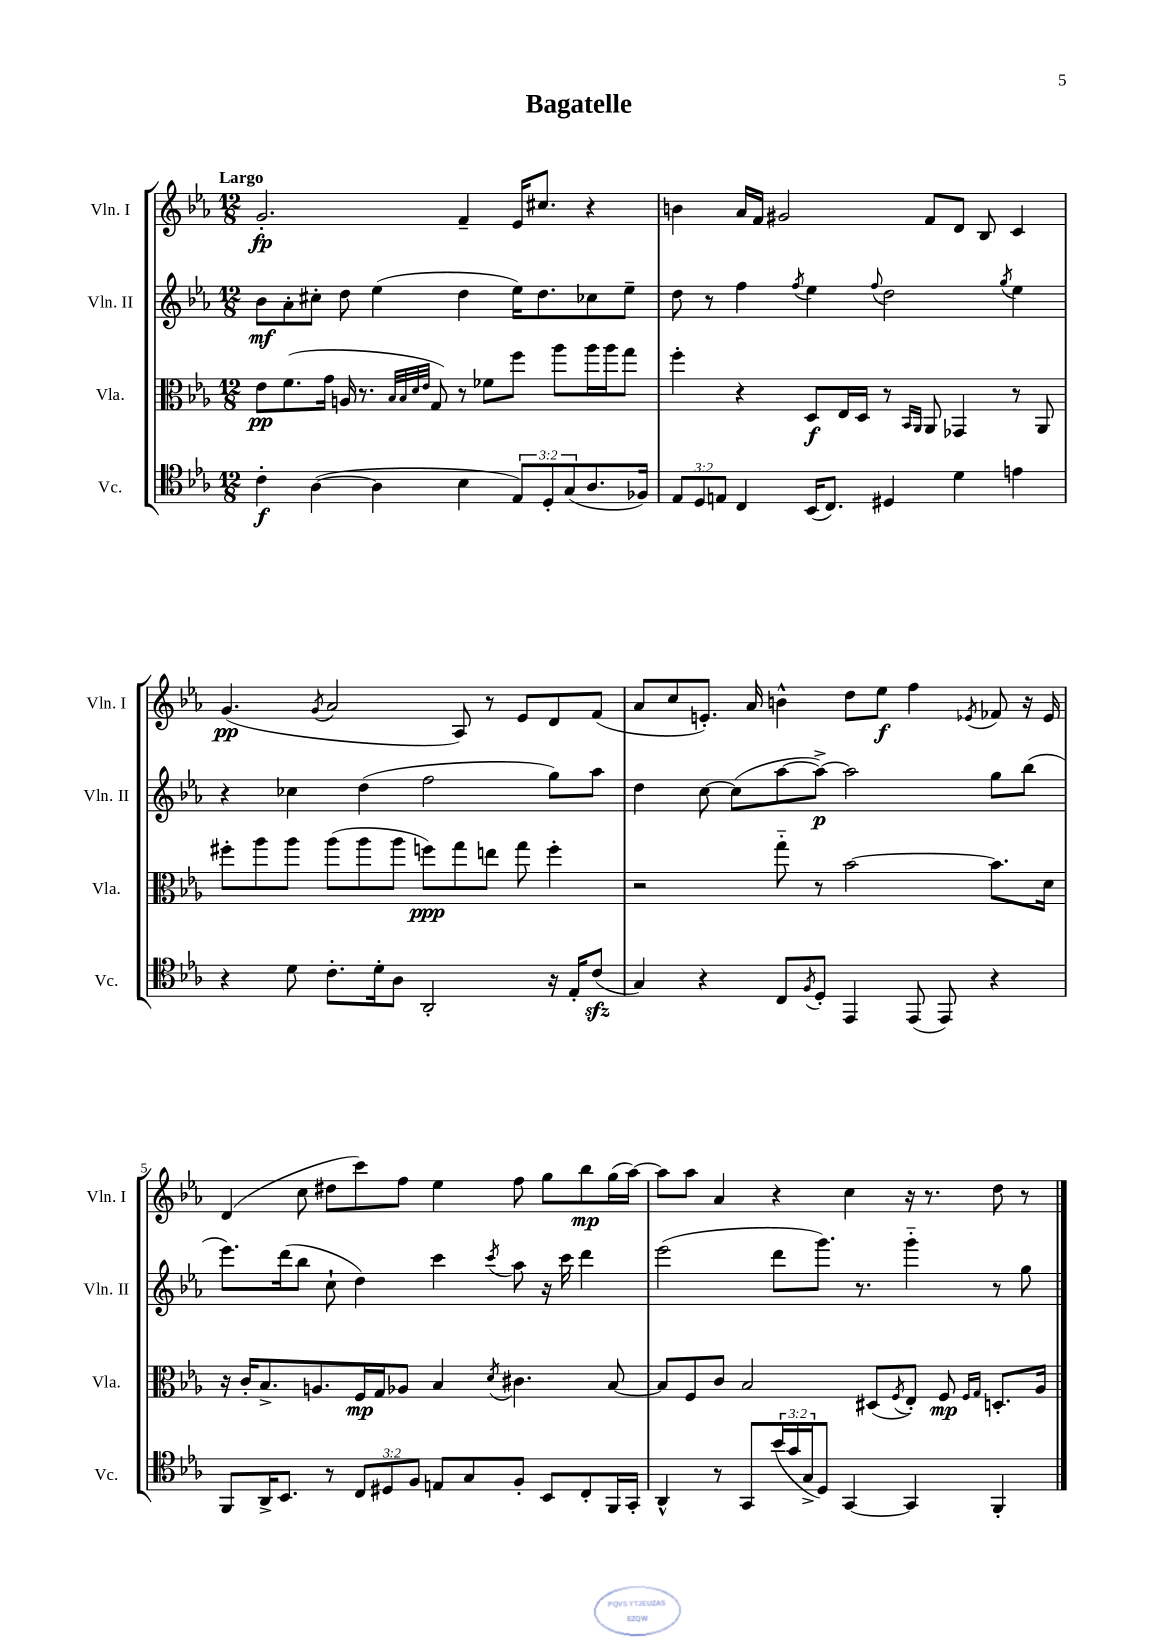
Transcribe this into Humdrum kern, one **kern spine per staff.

**kern	**dynam	**kern	**dynam	**kern	**dynam	**kern	**dynam
*part4	*part4	*part3	*part3	*part2	*part2	*part1	*part1
*staff4	*staff4	*staff3	*staff3	*staff2	*staff2	*staff1	*staff1
*I"Vc.	*	*I"Vla.	*	*I"Vln. II	*	*I"Vln. I	*
*I'Vc.	*	*I'Vla.	*	*I'Vln. II	*	*I'Vln. I	*
*clefC4	*	*clefC3	*	*clefG2	*	*clefG2	*
*k[b-e-a-]	*	*k[b-e-a-]	*	*k[b-e-a-]	*	*k[b-e-a-]	*
*M12/8	*	*M12/8	*	*M12/8	*	*M12/8	*
=1	=1	=1	=1	=1	=1	=1	=1
!	!	!	!	!	!	!LO:TX:a:B:t=Largo	!
4c'\	f	8e-\L	pp	8b-\L	mf	2.g'/	fp
.	.	(8.f\	.	8a-'\	.	.	.
([4A-\	.	.	.	8cc#X'\J	.	.	.
.	.	16g\Jk	.	.	.	.	.
.	.	16An/	.	8dd\	.	.	.
.	.	8.r	.	.	.	.	.
4A-\]	.	.	.	(4ee-\	.	.	.
.	.	32qqB-/LLL	.	.	.	.	.
.	.	32qqB-/	.	.	.	.	.
.	.	32qqd/	.	.	.	.	.
.	.	32qqe-/JJJ	.	.	.	.	.
.	.	8G/)	.	.	.	.	.
4B-\	.	8r	.	4dd\	.	4f~/	.
.	.	8f-X\L	.	.	.	.	.
12E-/L)	.	8ff\J	.	16ee-\KL)	.	16e-/KL	.
.	.	.	.	8.dd\	.	8.cc#X/J	.
12D'/	.	.	.	.	.	.	.
.	.	8aa-\L	.	.	.	.	.
(12G/	.	.	.	.	.	.	.
8.A-/	.	16aa-\L	.	8cc-X\	.	4r	.
.	.	16aa-\J	.	.	.	.	.
.	.	8gg\J	.	8ee-~\J	.	.	.
16F-X/Jk)	.	.	.	.	.	.	.
=2	=2	=2	=2	=2	=2	=2	=2
12E-/L	.	4ff'\	.	8dd\	.	4bn\	.
12D/	.	.	.	.	.	.	.
.	.	.	.	8r	.	.	.
12En/J	.	.	.	.	.	.	.
4C/	.	4r	.	4ff\	.	16a-/LL	.
.	.	.	.	.	.	16f/JJ	.
.	.	.	.	.	.	2g#X/	.
.	.	.	.	8qff/	.	.	.
(16BB-/KL	.	8D/L	f	4ee-\	.	.	.
8.C/J)	.	.	.	.	.	.	.
.	.	16E-/L	.	.	.	.	.
.	.	16D/JJ	.	.	.	.	.
.	.	.	.	8qqff/	.	.	.
4D#X/	.	8r	.	2dd\	.	.	.
.	.	16qqBB-/LL	.	.	.	.	.
.	.	16qqAA-/JJ	.	.	.	.	.
.	.	8AA-/	.	.	.	8f/L	.
4d\	.	4GG-X/	.	.	.	8d/J	.
.	.	.	.	.	.	8B-/	.
.	.	.	.	8qgg/	.	.	.
4en\	.	8r	.	4ee-\	.	4c/	.
.	.	8AA-/	.	.	.	.	.
!!LO:LB:g=z
=3	=3	=3	=3	=3	=3	=3	=3
4r	.	8ff#X'\L	.	4r	.	(4.g/	pp
.	.	8aa-\	.	.	.	.	.
8d\	.	8aa-\J	.	4cc-X\	.	.	.
.	.	.	.	.	.	8qg/	.
8.c'\L	.	(8aa-\L	.	.	.	2a-/	.
.	.	8aa-\	.	(4dd\	.	.	.
16d'\k	.	.	.	.	.	.	.
8A-\J	.	8aa-\J	.	.	.	.	.
2AA-'/	.	8ffn\L)	ppp	2ff\	.	.	.
.	.	8gg\	.	.	.	8A-/)	.
.	.	8een\J	.	.	.	8r	.
.	.	8gg\	.	.	.	8e-/L	.
16r	.	4ff'\	.	8gg\L)	.	8d/	.
16E-'/KL	.	.	.	.	.	.	.
(8czz/J	.	.	.	8aa-\J	.	(8f/J	.
=4	=4	=4	=4	=4	=4	=4	=4
4G/)	.	2r	.	4dd\	.	8a-/L	.
.	.	.	.	.	.	8cc/	.
4r	.	.	.	[8cc\	.	8.en'/J)	.
.	.	.	.	(8cc\L]	.	.	.
.	.	.	.	.	.	16a-/	.
8C/L	.	8gg\	.	[8aa-\	.	4bn^^\	.
8qF/	.	.	.	.	.	.	.
8D'/J	.	8r	.	8aa-^\J_)	p	.	.
4EE-/	.	[2b-\	.	2aa-\]	.	8dd\L	.
.	.	.	.	.	.	8ee-\J	f
(8EE-/	.	.	.	.	.	4ff\	.
8EE-/)	.	.	.	.	.	.	.
.	.	.	.	.	.	8qe-X/	.
4r	.	8.b-\L]	.	8gg\L	.	8f-X/	.
.	.	.	.	(8bb-\J	.	16r	.
.	.	16d\Jk	.	.	.	16e-/	.
!!LO:LB:g=z
=5	=5	=5	=5	=5	=5	=5	=5
8FF/L	.	16r	.	8.eee-\L)	.	(4d/	.
.	.	16c'/KL	.	.	.	.	.
16AA-^/K	.	8.B-^/	.	.	.	.	.
8.BB-/J	.	.	.	(16ddd\k	.	.	.
.	.	.	.	8bb-\J	.	8cc\	.
.	.	8.An/	.	.	.	.	.
8r	.	.	.	8cc`\	.	8dd#X\L	.
12C/L	.	16F/L	mp	4dd\)	.	8ccc\)	.
.	.	16G/J	.	.	.	.	.
12D#X/	.	.	.	.	.	.	.
.	.	8A-X/J	.	.	.	8ff\J	.
12F/J	.	.	.	.	.	.	.
8En/L	.	4B-/	.	4ccc\	.	4ee-\	.
8G/	.	.	.	.	.	.	.
.	.	8qd/	.	8qccc/	.	.	.
8F'/J	.	4.c#X\	.	8aa-\	.	8ff\	.
8BB-/L	.	.	.	16r	.	8gg\L	.
.	.	.	.	16ccc\	.	.	.
8C'/	.	.	.	4ddd\	.	8bb-\	mp
16FF/L	.	[8B-/	.	.	.	(16gg\L	.
16GG'/JJ	.	.	.	.	.	[16aa-\JJ)	.
=6	=6	=6	=6	=6	=6	=6	=6
4AA-^^/	.	8B-/L]	.	(2eee-\	.	8aa-\L]	.
.	.	8F/	.	.	.	8aa-\J	.
8r	.	8c/J	.	.	.	4a-/	.
8GG/L	.	2B-/	.	.	.	.	.
(24b-/L	.	.	.	8ddd\L	.	4r	.
24g/	.	.	.	.	.	.	.
24G^/J	.	.	.	.	.	.	.
8D/J)	.	.	.	8.ggg\J)	.	.	.
[4GG/	.	.	.	.	.	4cc\	.
.	.	.	.	8.r	.	.	.
.	.	(8D#X/L	.	.	.	.	.
.	.	8qF/	.	.	.	.	.
4GG/]	.	8E-'/J)	.	4ggg\	.	16r	.
.	.	.	.	.	.	8.r	.
.	.	8F/	mp	.	.	.	.
.	.	16qqF/LL	.	.	.	.	.
.	.	16qqG/JJ	.	.	.	.	.
4FF'/	.	8.Dn'/L	.	8r	.	8dd\	.
.	.	.	.	8gg\	.	8r	.
.	.	16A-/Jk	.	.	.	.	.
==	==	==	==	==	==	==	==
*-	*-	*-	*-	*-	*-	*-	*-
